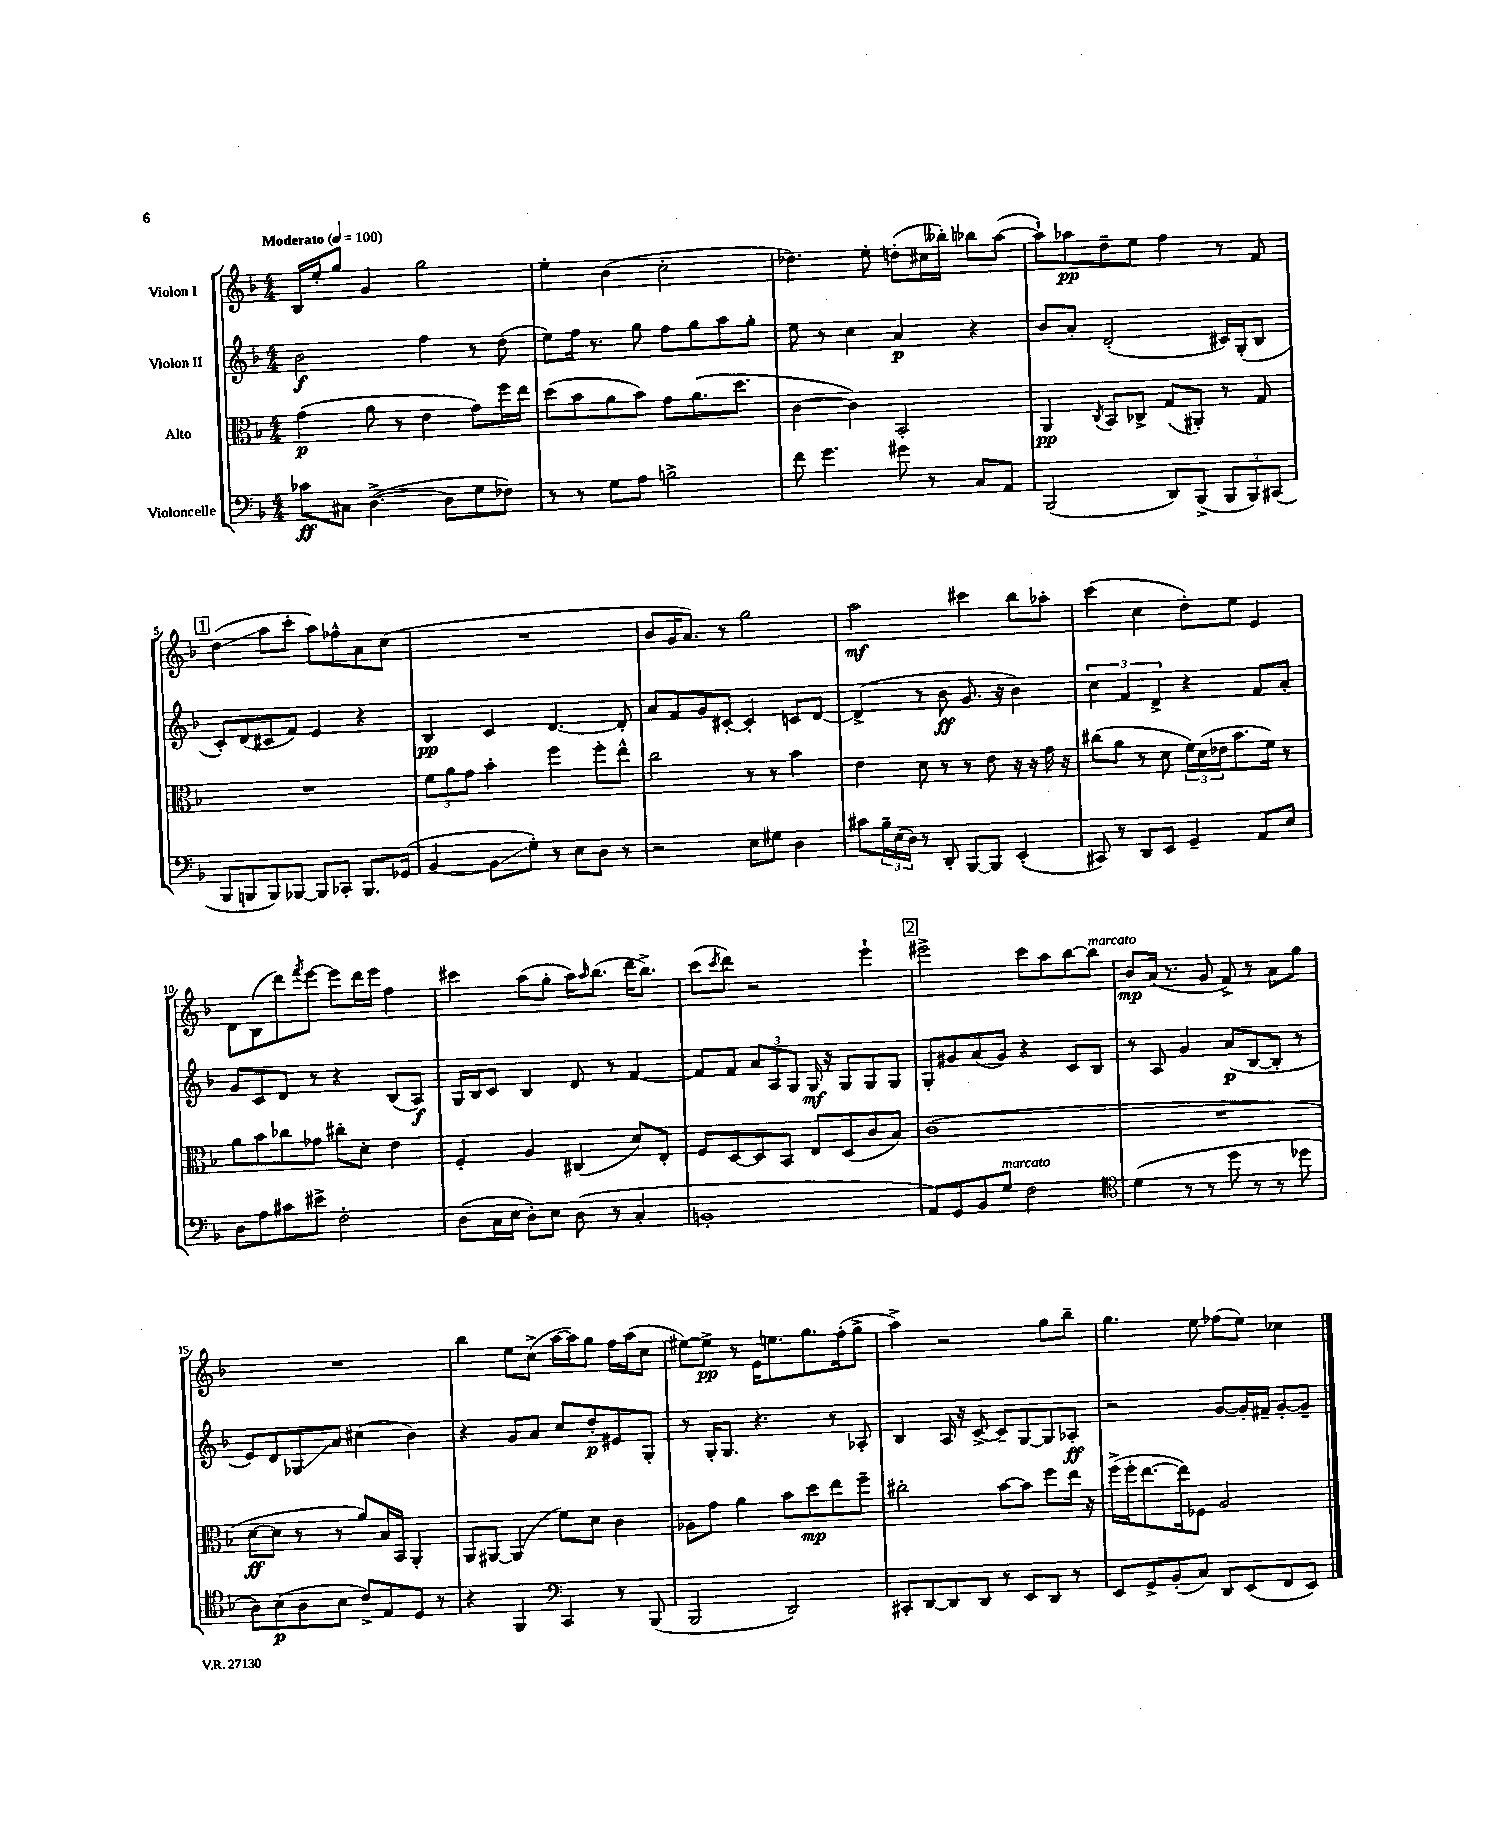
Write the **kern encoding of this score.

**kern	**kern	**kern	**kern
*staff4	*staff3	*staff2	*staff1
*clefF4	*clefC3	*clefG2	*clefG2
*k[b-]	*k[b-]	*k[b-]	*k[b-]
*M4/4	*M4/4	*M4/4	*M4/4
*MM100	*MM100	*MM100	*MM100
8c-	(4g	2b-	16B-
.	.	.	16ee'
8C#	.	.	8gg
([4.D^	8a	.	4g
.	8r	.	.
.	4e	4ff	2gg
8D]	.	.	.
8G	8g)	8r	.
8F-)	16ff	(8dd	.
.	16ee	.	.
=	=	=	=
8r	(8dd	8ee)	4ee'
8r	8b-	16ff	.
.	.	8.r	.
8G	8a	.	(4b-
8A	8b-)	8gg	.
2B^	8g	8ff	2cc'
.	(8.a	8gg	.
.	.	8aa	.
.	8.dd	.	.
.	.	8gg'	.
=	=	=	=
8f	[4c	8ee	4.dd-)
4.g	.	8r	.
.	4c])	4cc	.
.	.	.	8ee'
8g#	2BB-'	4a	(8dd'
8r	.	.	16cc#
.	.	.	16bb--')
8C	.	4r	8bb-
8AA	.	.	([8aa
=	=	=	=
(2BBB-	4AA	8b-	8aa`])
.	.	8a'	8aa-
.	8qC	.	.
.	8BB-	(2d'	8dd~
.	8C-^	.	8ee
8DD)	(8G	.	4ff
(8BBB-^	8AA#')	.	.
12BBB-	8r	16c#)	8r
.	.	(16G'	.
12BBB-)	.	.	.
.	8G	8B-	8f
(12CC#	.	.	.
=	=	=	=
8BBB-	1r	8c')	(4dd
8BBB	.	(8d	.
8BBB)	.	8c#	8aa
[8BBB-	.	8f)	8ccc'
8BBB-]	.	4e	8aa)
8CC-'	.	.	8ff-^^
8.BBB-	.	4r	8a
.	.	.	(8cc
(16GG-	.	.	.
=	=	=	=
[4BB-	12f	4B-	1r
.	12a	.	.
.	12g	.	.
8BB-]	4b-'	4c	.
8G')	.	.	.
8r	4ff	[4.d	.
8E	.	.	.
8D	8ff'	.	.
8r	8ee^^	8d']	.
=	=	=	=
2r	2cc	8a	8b-
.	.	8f	16g
.	.	.	8.a)
.	.	8g	.
.	.	[8c#'	8r
8E	8r	4c#']	2gg
8G#	8r	.	.
4D	4b-	8c	.
.	.	[8d	.
=	=	=	=
8c#	4e	(4d^]	2aa
24B-~	.	.	.
(24E	.	.	.
24D)	.	.	.
8r	8d	8r	.
8DD'	8r	8b-	.
[8BBB-	8r	8.g	4ccc#
8BBB-]	8e	.	.
.	.	16r	.
(4EE'	16r	4b-)	8bb-
.	16r	.	.
.	16g	.	8aa-'
.	16r	.	.
=	=	=	=
8CC#)	(8cc#	6cc	(4ccc
8r	8a	.	.
.	.	6f	.
8DD	8r	.	4cc
.	.	6d^	.
8EE	8d	.	.
4GG~	24f)	4r	8dd')
.	(24d	.	.
.	24e-	.	.
.	8.b-	.	8ee
8AA	.	8f	4e
.	16f)	.	.
8E	8r	8a'	.
=	=	=	=
8D	8a	8g	8d
8A	8b-	8c	(8B-
8c#	8cc-	8d	8ddd)
.	.	.	8qfff
8e#^	8g-	8r	[8eee
2F'	8cc#'	4r	8eee]
.	8d'	.	16ddd
.	.	.	16eee
.	4e	(8B-	4ff
.	.	8A)	.
=	=	=	=
(8D	4F'	16G	4ccc#
.	.	16B-	.
16C	.	8c	.
16E	.	.	.
8D')	4A	4B-	(8aa
8E	.	.	8gg'
(8D	(4C#	8d	16aa)
.	.	.	16qqaa
.	.	.	(8.bb-
8r	.	8r	.
4C'	8d)	[4f	16ddd
.	.	.	8.bb-^)
.	8E'	.	.
=	=	=	=
1BB'	8F	8f]	(8ccc
.	.	.	8qccc
.	[8D	8f	8ddd)
.	8D]	12a	2r
.	.	12A	.
.	8BB-	.	.
.	.	12G	.
.	8E	16G	.
.	.	16r	.
.	(8D	8G	.
.	8c	8G	4eee`
.	8B-)	8G	.
=	=	=	=
8AA)	(1c	8G'	2eee#^
8GG	.	8g#	.
8BB-	.	(8a	.
8G	.	8g#)	.
2F	.	4r	8ccc
.	.	.	8aa
.	.	8c	[8bb-
.	.	8B-	8bb-]
=	=	=	=
*clefC4	*	*	*
(4d	1r	8r	8b-
.	.	8A	(16a
.	.	.	8.r
8r	.	4g	.
8r	.	.	8g
8dd	.	(8a	8f^)
8r	.	[8B-	8r
8r	.	8B-']	8a
8dd-	.	8r	8gg
=	=	=	=
8A)	[8d	8e)	1r
(8B-	8d]	8d	.
8A	8r	8G-	.
8B-	8r	8a	.
8c^)	8a)	(4cc#	.
8E	16B-	.	.
.	16BB-	.	.
8D	4AA'	4b-)	.
8r	.	.	.
=	=	=	=
4r	8AA	4r	4bb-
.	[8AA#	.	.
4FF	(4AA#]	8g	8ee
.	.	8a	(8cc^
*clefF4	*	*	*
4CC	8f)	8cc	[16aa
.	.	.	16aa])
.	8d	8dd'	8gg
8r	4c	8e#	16ff
.	.	.	(16aa
(8BBB-	.	8G'	8cc
=	=	=	=
2BBB-	8A-	8r	[8ee#)
.	8g	16G'	8ee#^]
.	.	8.G	.
.	4a	.	8r
.	.	4.r	16e
.	.	.	8.ee
2DD)	8b-	.	.
.	8dd	.	8.gg
.	8ee	8r	.
.	.	.	(16ff'
.	8ff~	8A-'	8gg^
=	=	=	=
8CC#'	2cc#'	4B-	4aa^)
[8DD	.	.	.
8DD]	.	16A	2r
.	.	16r	.
8DD	.	[8c^	.
8r	[8b-	8c~]	.
8EE	8b-]	[8G	.
8DD	8ff	8G]	8gg
8r	16ee	8A-'	8bb-~
.	16r	.	.
=	=	=	=
8EE	(16ff^	2r	4.gg
.	16ff'	.	.
8GG^	[8.ee	.	.
(8BB-'	.	.	.
.	16ee])	.	.
8C)	8F-	.	8ee
8DD	2A	[8g	(8ff-
(8EE	.	16g']	8ee)
.	.	16f#~	.
8FF	.	[8g'	4cc-
8EE)	.	8g~]	.
==	==	==	==
*-	*-	*-	*-
